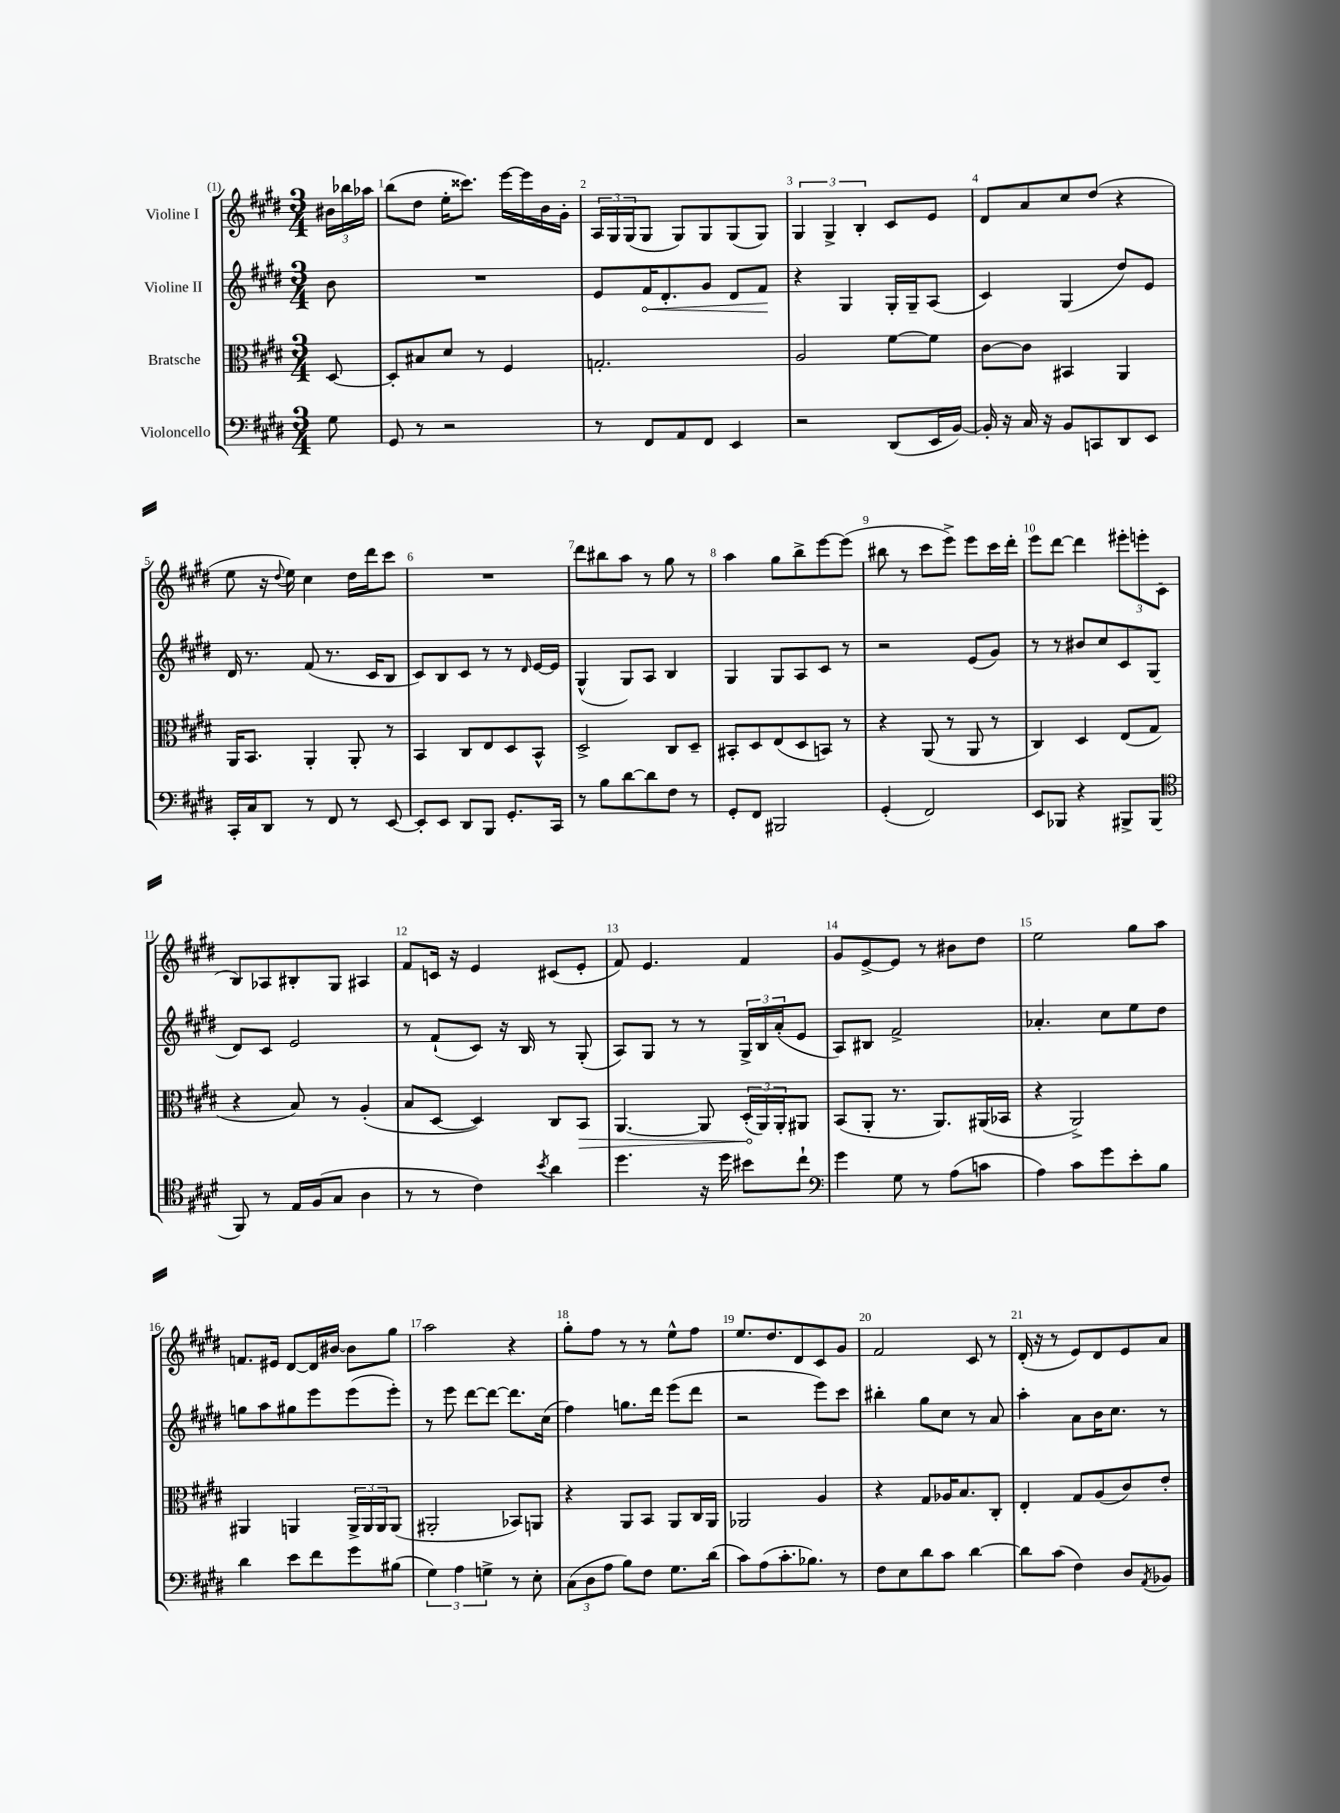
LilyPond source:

<<
\new StaffGroup <<
\new Staff = "s0" \with { instrumentName = "Violine I" } {
    \clef treble \key e \major \numericTimeSignature \time 3/4 \partial 8
    \tuplet 3/2 { bis'16 bes''16 aes''16 } |
    b''8( dis''8 e''16-. cisis'''8.) e'''16~ e'''16 b'16 gis'16-. |
    \tuplet 3/2 { a16 gis16 gis16( } gis8 gis8) gis8 gis8( gis8) |
    \tuplet 3/2 { gis4 gis4-> b4-. } cis'8 e'8 |
    dis'8 a'8 cis''8 dis''8( r4 |
    e''8 r16 \appoggiatura { dis''8 } e''16) cis''4 dis''16 dis'''16 cis'''8 |
    R2. |
    dis'''8 bis''8 a''8 r8 gis''8 r8 |
    a''4 gis''8 b''8-> e'''8~ e'''8( |
    bis''8 r8 cis'''8 e'''8->) e'''8 cis'''16 dis'''16-. |
    e'''8 dis'''8~ dis'''4 \tuplet 3/2 { eis'''8-. e'''8-. cis'8( } |
    b8) aes8 bis8-. gis8 ais4 |
    fis'8 c'16 r16 e'4 cis'8( e'8-. |
    fis'8) e'4. fis'4 |
    gis'8 e'8~-> e'8 r8 bis'8 dis''8 |
    e''2 gis''8 a''8 |
    f'8. eis'16 dis'8~ dis'16 bis'16~ bis'8 gis''8 |
    a''2 r4 |
    gis''8-. fis''8 r8 r8 e''8-^ fis''8 |
    e''8. dis''8. dis'8 cis'8 gis'8 |
    fis'2 cis'8 r8 |
    dis'16-.( r16 r8 e'8) dis'8 e'8 a'8 \bar "|." |
}
\new Staff = "s1" \with { instrumentName = "Violine II" } {
    \clef treble \key e \major \numericTimeSignature \time 3/4 \partial 8
    b'8 |
    R2. |
    e'8 \once \override Hairpin.circled-tip = ##t fis'16\< dis'8.-. gis'8 dis'8 fis'8\! |
    r4 gis4 gis16-. gis16-- a8( |
    cis'4) gis4( dis''8) e'8 |
    dis'16 r8. fis'8( r8. cis'16 b8 |
    cis'8) b8 cis'8 r8 r8 \grace { dis'16 } e'16~ e'16 |
    gis4-^( gis8) a8 b4 |
    gis4 gis8 a8 cis'8 r8 |
    r2 e'8( gis'8) |
    r8 r8 bis'8 cis''8 cis'8 gis8( |
    dis'8) cis'8 e'2 |
    r8 fis'8-!( cis'8) r16 b16 r8 gis8-.( |
    a8) gis8 r8 r8 \tuplet 3/2 { gis16-> b16 a'16-.( } e'8 |
    a8) bis8 fis'2-> |
    aes'4.-. cis''8 e''8 dis''8 |
    g''8 a''8 gis''8 e'''8 e'''8( e'''8-.) |
    r8 e'''8 dis'''8~ dis'''8~ dis'''8. cis''16( |
    fis''4) g''8. dis'''16 e'''8( dis'''8 |
    r2 e'''8) cis'''8 |
    bis''4-. gis''8 cis''8 r8 a'8 |
    a''4-. a'8 b'16 cis''8. r8 \bar "|." |
}
\new Staff = "s2" \with { instrumentName = "Bratsche" } {
    \clef alto \key e \major \numericTimeSignature \time 3/4 \partial 8
    dis8~ |
    dis8-. bis8 dis'8 r8 fis4 |
    g2.-. |
    a2 fis'8~ fis'8 |
    cis'8~ cis'8 bis,4 a,4 |
    a,16 b,8. a,4-. a,8-. r8 |
    b,4 cis8 e8 dis8 b,8-^ |
    dis2-> cis8 dis8-- |
    bis,8-. dis8 e8( dis8 b,8) r8 |
    r4 a,8( r8 a,8 r8 |
    cis4) dis4 e8( gis8 |
    r4 b8) r8 a4-.( |
    b8 dis8~ dis4) cis8 \once \override Hairpin.circled-tip = ##t b,8\> |
    a,4.~ a,8 \tuplet 3/2 { dis16-.\!( a,16) a,16-. } ais,8 |
    b,8( a,8-. r8. a,8.) ais,16( bes,16 |
    r4 a,2->) |
    ais,4 a,4 \tuplet 3/2 { a,16-> a,16 a,16 } a,8( |
    ais,2-. bes,8) a,8 |
    r4 a,8 b,8 a,8 cis16 a,16 |
    aes,2 a4 |
    r4 gis8 aes16 b8. cis8-. |
    e4-. gis8 a8( cis'8) e'8-. \bar "|." |
}
\new Staff = "s3" \with { instrumentName = "Violoncello" } {
    \clef bass \key e \major \numericTimeSignature \time 3/4 \partial 8
    gis8 |
    gis,8 r8 r2 |
    r8 fis,8 a,8 fis,8 e,4 |
    r2 dis,8( e,16 b,16~) |
    b,16-. r16 cis16 r16 b,8 c,8 dis,8 e,8 |
    cis,16-. cis16 dis,8 r8 fis,8 r8 e,8~ |
    e,8-. e,8 dis,8 b,,8 gis,8.-. cis,16 |
    r8 b8 dis'8~ dis'8 fis8 r8 |
    gis,8-. fis,8 bis,,2 |
    gis,4-.( fis,2) |
    e,8 bes,,8 r4 bis,,8-> bis,,8( |
    \clef tenor fis,8) r8 e16 fis16( gis8 a4 |
    r8 r8 cis'4) \acciaccatura { b'8 } a'4 |
    dis''4. r16 dis''16 bis'8 cis''8-! |
    \clef bass gis'4 gis8 r8 a8( c'8 |
    a4) cis'8 gis'8 e'8-. b8 |
    dis'4 e'8 fis'8 gis'8 bis8( |
    \tuplet 3/2 { gis4) a4 g4-> } r8 e8-. |
    \tuplet 3/2 { cis8( dis8 a8 } b8) fis8 gis8. dis'16( |
    cis'8) a8( cis'8.-. bes8.) r8 |
    fis8 e8 dis'8 cis'8 dis'4~ |
    dis'8 cis'8( fis4) dis8 \acciaccatura { a,8 } bes,8 \bar "|." |
}
>>
>>
\layout { \context { \Score \override BarNumber.break-visibility = ##(#f #t #t) barNumberVisibility = #all-bar-numbers-visible } }
